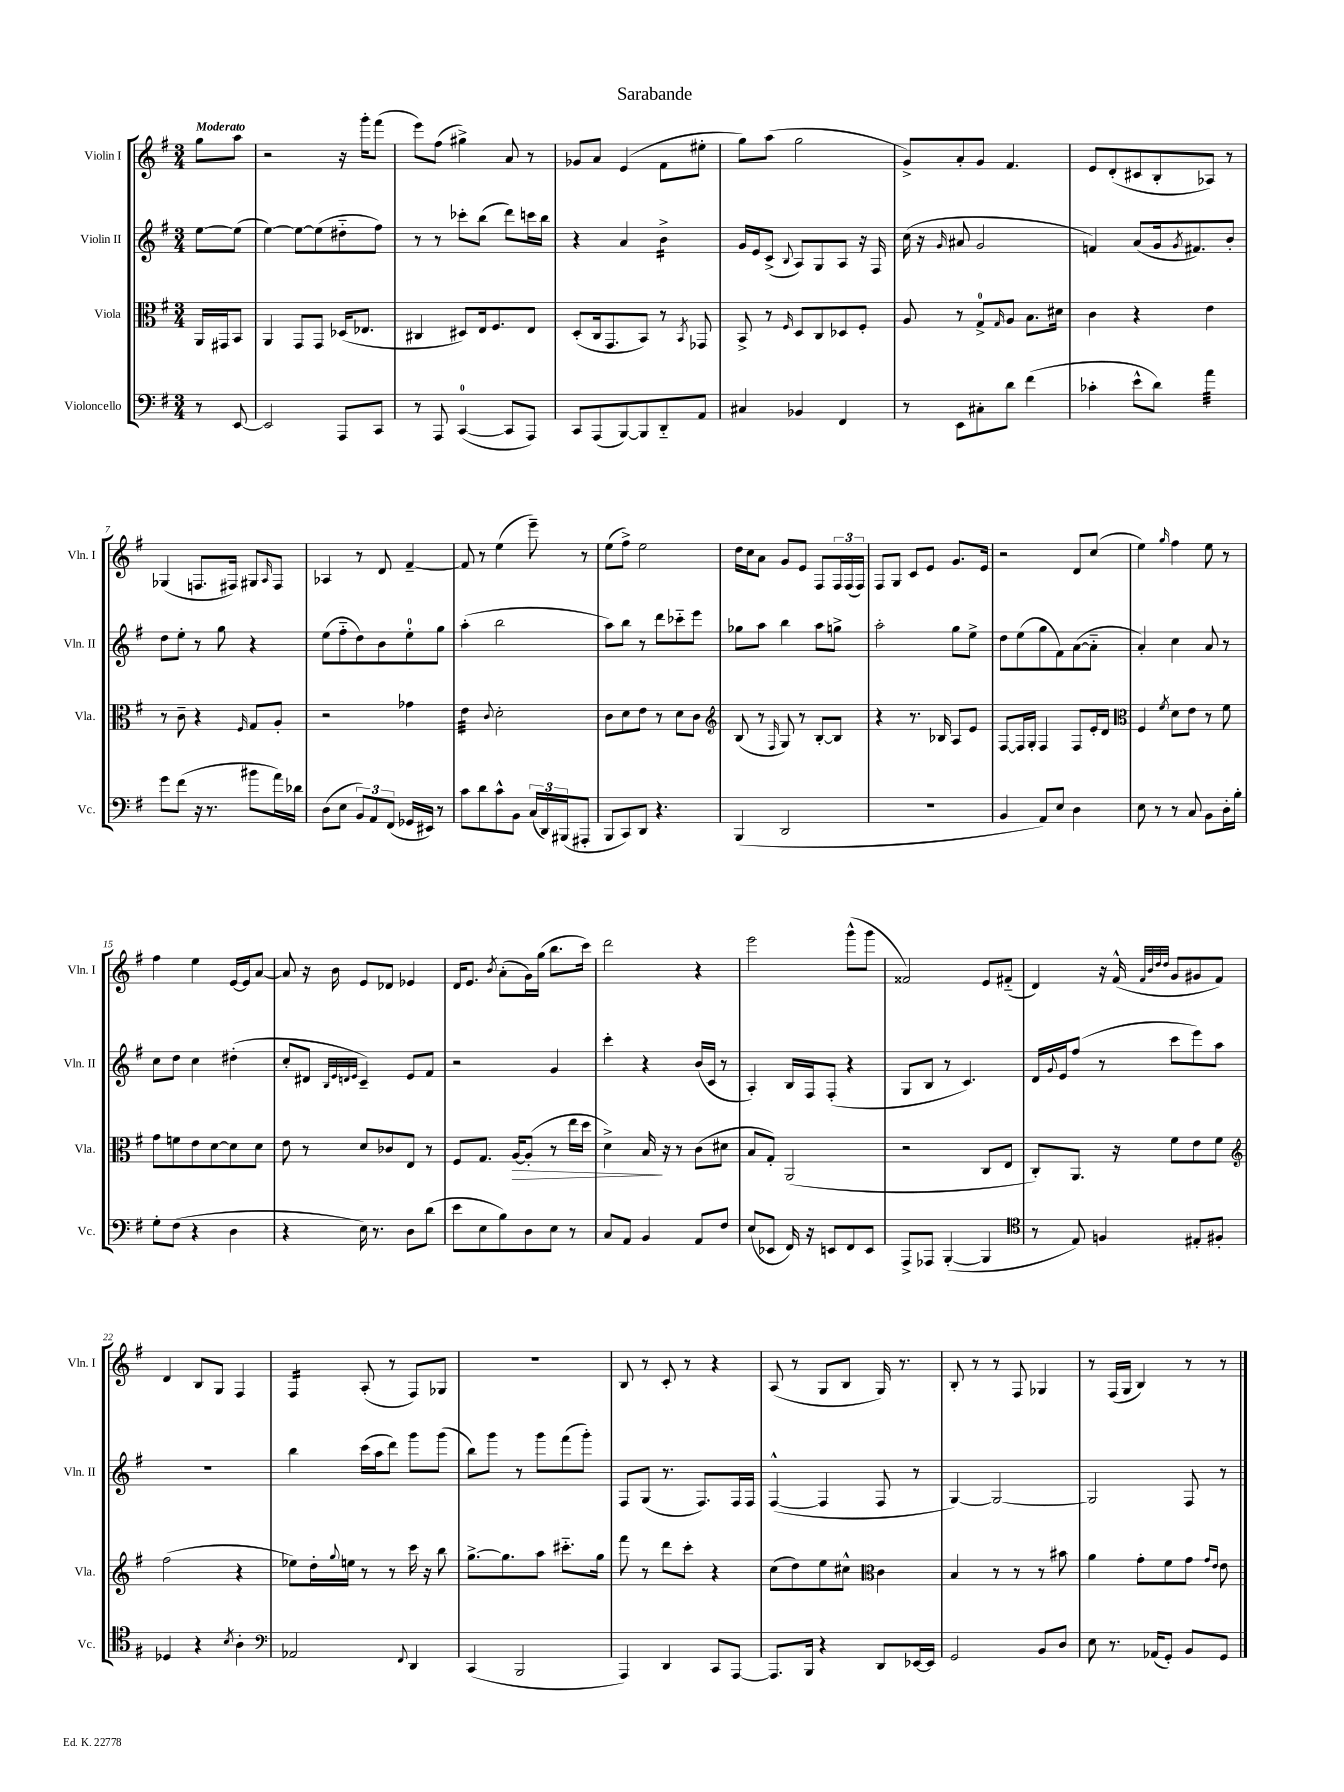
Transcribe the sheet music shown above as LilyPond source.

\header { title = "Sarabande" }
<<
\new StaffGroup <<
\new Staff = "s0" \with { instrumentName = "Violin I" shortInstrumentName = "Vln. I" } {
    \clef treble \key g \major \numericTimeSignature \time 3/4 \partial 4 \tempo "Moderato"
    g''8 a''8 |
    r2 r16 g'''16-. fis'''8( |
    e'''8) fis''8( gis''4->) a'8 r8 |
    ges'8 a'8 e'4( fis'8 eis''8-. |
    g''8) a''8( g''2 |
    g'8->) a'8-. g'8 fis'4. |
    e'8 d'8-.( cis'8 b8-. aes8) r8 |
    ges4( f8. fis16) gis8 \grace { a16 } fis8 |
    aes4 r8 d'8 fis'4~-- |
    fis'8 r8 e''4( e'''8--) r8 |
    e''8( fis''8->) e''2 |
    d''16 c''16 a'8 g'8 e'8 fis8 \tuplet 3/2 { fis16 fis16( fis16) } |
    fis8 g8 c'8 e'8 g'8. e'16 |
    r2 d'8 c''8( |
    e''4) \grace { g''16 } fis''4 e''8 r8 |
    fis''4 e''4 e'16~ e'16 a'8~ |
    a'8 r16 b'16 e'8 des'8 ees'4 |
    d'16 e'8. \acciaccatura { b'8 } a'8-.( g'16) g''16( b''8. c'''16) |
    d'''2 r4 |
    e'''2 g'''8-^( g'''8 |
    fisis'2) e'8 fis'8-_( |
    d'4) r16 fis'16-^( \grace { fis'32 b'32 d''32 d''32 } g'8 gis'8 fis'8) |
    d'4 b8 g8 fis4 |
    fis4:16 a8-.( r8 fis8) ges8 |
    R2. |
    b8 r8 c'8-. r8 r4 |
    a8( r8 g8 b8 g16) r8. |
    b8-. r8 r8 fis8 ges4 |
    r8 fis16( g16 b4) r8 r8 \bar "|." |
}
\new Staff = "s1" \with { instrumentName = "Violin II" shortInstrumentName = "Vln. II" } {
    \clef treble \key g \major \numericTimeSignature \time 3/4 \partial 4
    e''8~ e''8( |
    e''4~) e''8~ e''8( dis''8-_ fis''8) |
    r8 r8 ces'''8-. b''8( d'''8) c'''16 b''16 |
    r4 a'4 b'4:16-> |
    g'16 e'16 c'8->( \appoggiatura { b8 } a8) g8 a8 r16 fis16 |
    c''16( r16 \grace { g'16 } ais'8 g'2 |
    f'4) a'8( g'16 \acciaccatura { g'8 } fis'8.) b'8-. |
    d''8 e''8-. r8 g''8 r4 |
    e''8( fis''8-_ d''8) b'8 e''8-0-. g''8 |
    a''4-.( b''2 |
    a''8) b''8 r8 d'''8 ces'''8-_ e'''8 |
    ges''8 a''8 b''4 a''8 g''8-> |
    a''2-. g''8 e''8-> |
    d''8 e''8( g''8 fis'8) a'8~( a'8-_ |
    a'4-.) c''4 a'8 r8 |
    c''8 d''8 c''4 dis''4-.( |
    c''8-. dis'8 \grace { b32 e'32 d'32 e'32 } c'4--) e'8 fis'8 |
    r2 g'4 |
    c'''4-. r4 b'16( c'16 r8 |
    a4-.) b16 fis16 fis8-.( r4 |
    g8 b8 r8 c'4.) |
    d'16 \appoggiatura { g'8 } e'16 fis''8( r8 c'''8 e'''8) a''8 |
    R2. |
    b''4 c'''16( a''16 d'''8) g'''8 g'''8( |
    b''8) g'''8 r8 g'''8 fis'''8( g'''8-.) |
    fis8 g8( r8. fis8.) fis16 fis16 |
    fis4~-^( fis4 fis8 r8 |
    g4~) g2~ |
    g2 fis8 r8 \bar "|." |
}
\new Staff = "s2" \with { instrumentName = "Viola" shortInstrumentName = "Vla." } {
    \clef alto \key g \major \numericTimeSignature \time 3/4 \partial 4
    a,16 gis,16 b,8 |
    a,4 g,8 g,8 des16( ees8. |
    cis4 dis8) e16 fis8. e8 |
    d8-.( c16 g,8. b,8) r8 \acciaccatura { b,8 } ges,8 |
    b,8-> r8 \grace { fis16 } d8 c8 des8 fis8-. |
    a8 r8 g8-0-> \grace { g16 } a8 b8. dis'16 |
    c'4 r4 e'4 |
    r8 c'8-- r4 \grace { fis16 } g8 a8-. |
    r2 ges'4 |
    e'4:32 \appoggiatura { c'8 } d'2-. |
    c'8 d'8 e'8 r8 d'8 c'8 |
    \clef treble b8( r8 \grace { fis16 } g8) r8 b8~-. b8 |
    r4 r8. bes16 a8 e'8 |
    fis8~ fis16 g16-. fis4 fis8 e'16-. d'16 |
    \clef alto fis4 \acciaccatura { fis'8 } d'8 e'8 r8 fis'8 |
    g'8 f'8 e'8 d'8~ d'8 d'8 |
    e'8 r8 d'8 ces'8 e8 r8 |
    fis8 g8. a16~\> a8-.( r8 e''16 d''16 |
    d'4->) b16\! r16 r8 c'8( dis'8 |
    b8 g8-.) a,2( |
    r2 c8 e8 |
    c8-.) a,8. r16 fis'8 e'8 fis'8 |
    \clef treble fis''2( r4 |
    ees''8) d''16-. \appoggiatura { g''8 } e''16 r8 r8 c'''16 r16 b''8 |
    g''8.~-> g''8. a''8 cis'''8.-_ g''16 |
    fis'''8 r8 d'''8 c'''8-. r4 |
    c''8( d''8) e''8 cis''8-^ \clef alto c'4 |
    b4 r8 r8 r8 bis'8 |
    a'4 g'8-. fis'8 g'8 \grace { g'16 e'16 } e'8 \bar "|." |
}
\new Staff = "s3" \with { instrumentName = "Violoncello" shortInstrumentName = "Vc." } {
    \clef bass \key g \major \numericTimeSignature \time 3/4 \partial 4
    r8 e,8~ |
    e,2 a,,8 c,8 |
    r8 a,,8 c,4-0~( c,8 a,,8) |
    c,8 a,,8( b,,8~) b,,8 d,8-_ a,8 |
    cis4 bes,4 fis,4 |
    r8 e,8 cis8-. d'8 fis'4( |
    ces'4-. e'8-^ d'8) a'4:32 |
    g'8 fis'8( r16 r8. bis'8 a'16) des'16 |
    d8( e8 \tuplet 3/2 { b,8) a,8 fis,8( } ges,16 eis,16) r8 |
    c'8 d'8 c'8-^ b,8 \tuplet 3/2 { c16( d,16) bis,,16( } ais,,8-. |
    b,,8 c,8) d,8 r4. |
    b,,4( d,2 |
    R2. |
    b,4 a,8) e8 d4 |
    e8 r8 r8 c8 b,8 d16-. b16-. |
    g8-. fis8( r4 d4 |
    r4 e16) r8. d8 d'8( |
    e'8 e8 b8) d8 e8 r8 |
    c8 a,8 b,4 a,8 fis8 |
    e8( ees,8 fis,16) r16 e,8 fis,8 e,8 |
    a,,8-> aes,,8 b,,4~-.( b,,4 |
    \clef tenor r8 e8) f4 eis8-. fis8-. |
    des4 r4 \acciaccatura { b8 } a4-. |
    \clef bass aes,2 \appoggiatura { fis,8 } d,4 |
    c,4( b,,2 |
    a,,4) d,4 c,8 a,,8~ |
    a,,8. b,,16 r4 d,8 ees,16~ ees,16 |
    g,2 b,8 d8 |
    e8 r8. aes,16( g,8-.) b,8 g,8 \bar "|." |
}
>>
>>
